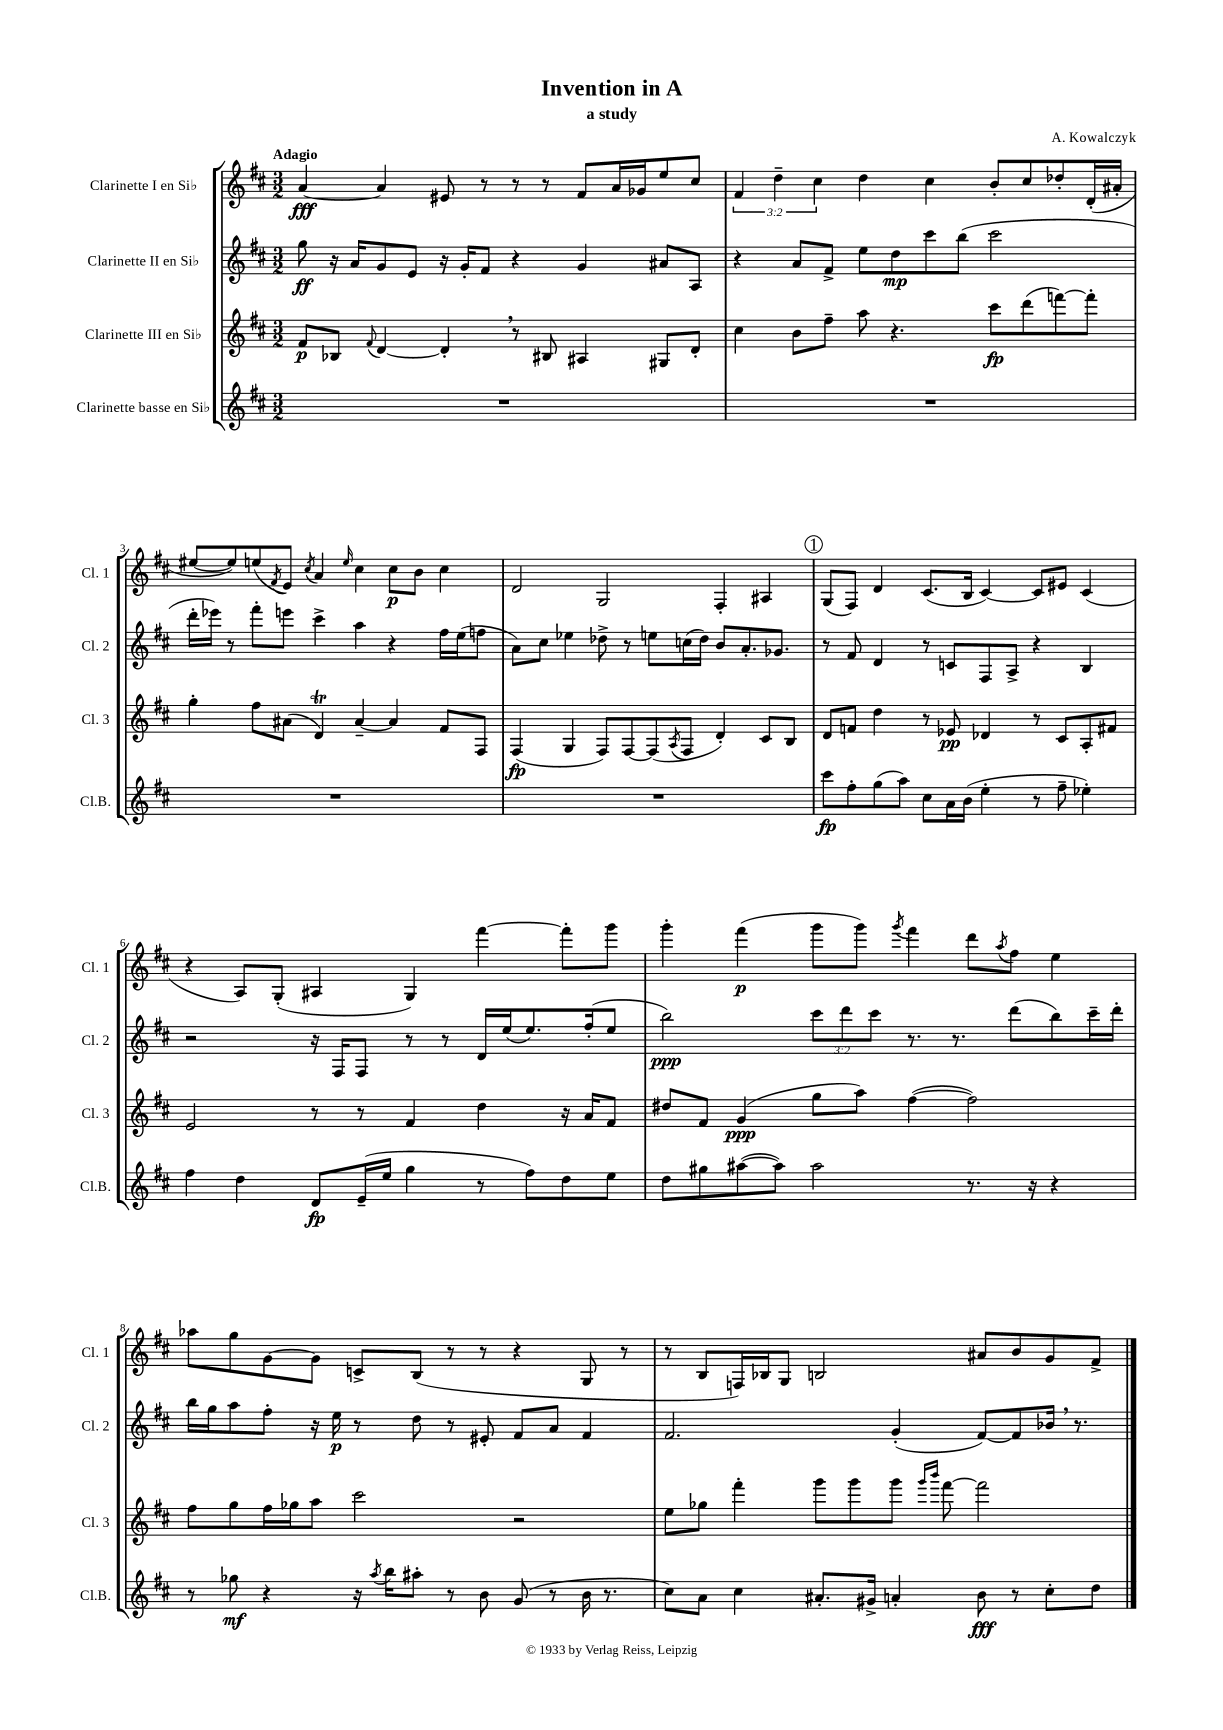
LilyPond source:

\header { title = "Invention in A" composer = "A. Kowalczyk" subtitle = "a study" }
<<
\new StaffGroup <<
\new Staff = "s0" \with { instrumentName = "Clarinette I en Sib" shortInstrumentName = "Cl. 1" } {
    \clef treble \key d \major \numericTimeSignature \time 3/2 \override Staff.TupletNumber.text = #tuplet-number::calc-fraction-text \tempo "Adagio"
    a'4~\fff a'4 eis'8 r8 r8 r8 fis'8 a'16 ges'16 e''8 cis''8 |
    \tuplet 3/2 { fis'4 d''4-- cis''4 } d''4 cis''4 b'8-. cis''8 des''8-. d'16-.( ais'16-. |
    eis''8~ eis''8) e''8( \acciaccatura { fis'8 } e'8) \acciaccatura { cis''8 } a'4 \grace { e''16 } cis''4 cis''8\p b'8 cis''4 |
    d'2 g2 fis4-. ais4 |
    \mark \markup { \circle "1" } g8( fis8) d'4 cis'8.( b16 cis'4~) cis'8 eis'8 cis'4( |
    r4 a8) g8-.( ais4 g4) fis'''4~ fis'''8-. g'''8 |
    g'''4-. fis'''4\p( g'''8 g'''8) \acciaccatura { g'''8 } fis'''4 d'''8 \acciaccatura { a''8 } fis''8 e''4 |
    aes''8 g''8 g'8~ g'8 c'8-> b8( r8 r8 r4 g8 r8 |
    r8 b8 f16) bes16 g8 b2 ais'8 b'8 g'8 fis'8-> \bar "|." |
}
\new Staff = "s1" \with { instrumentName = "Clarinette II en Sib" shortInstrumentName = "Cl. 2" } {
    \clef treble \key d \major \numericTimeSignature \time 3/2 \override Staff.TupletNumber.text = #tuplet-number::calc-fraction-text
    g''8\ff r16 a'16 g'8 e'8 r16 g'16-. fis'8 r4 g'4 ais'8 a8 |
    r4 a'8 fis'8-> e''8 d''8\mp cis'''8 b''8( cis'''2 |
    d'''16-. ees'''16) r8 fis'''8-. e'''8 cis'''4-> a''4 r4 fis''16 e''16( f''8 |
    a'8) cis''8 ees''4 des''8-> r8 e''8 c''16( des''16) b'8 a'8.-. ges'8. |
    \mark \markup { \circle "1" } r8 fis'8 d'4 r8 c'8 fis8 a8-> r4 b4 |
    r2 r16 fis16 fis8 r8 r8 d'16 e''16( e''8.) fis''16-.( e''8 |
    b''2\ppp) \tuplet 3/2 { cis'''8 d'''8 cis'''8 } r8. r8. d'''8( b''8) cis'''16-- d'''16-. |
    b''16 g''16 a''8 fis''8-. r16 e''16\p r8 d''8 r8 eis'8-. fis'8 a'8 fis'4 |
    fis'2. g'4-.( fis'8~) fis'8 bes'16 \breathe r8. \bar "|." |
}
\new Staff = "s2" \with { instrumentName = "Clarinette III en Sib" shortInstrumentName = "Cl. 3" } {
    \clef treble \key d \major \numericTimeSignature \time 3/2
    fis'8\p bes8 \appoggiatura { fis'8 } d'4~ d'4-. \breathe r8 bis8 ais4 gis8 d'8-. |
    cis''4 b'8 fis''8-- a''8 r4. cis'''8\fp d'''8( f'''8~) f'''8-. |
    g''4-. fis''8 ais'8( d'4\trill) ais'4~-- ais'4 fis'8 fis8 |
    fis4\fp( g4 fis8) fis8~ fis8( \acciaccatura { a8 } fis8 d'4-.) cis'8 b8 |
    \mark \markup { \circle "1" } d'8 f'8 d''4 r8 ees'8\pp des'4 r8 cis'8 a8-. fis'8 |
    e'2 r8 r8 fis'4 d''4 r16 a'16 fis'8 |
    dis''8 fis'8 g'4\ppp( g''8 a''8) fis''4~( fis''2) |
    fis''8 g''8 fis''16 ges''16 a''8 cis'''2 r2 |
    e''8 ges''8 fis'''4-. g'''8 g'''8 g'''8 \grace { g'''16 b'''16 } fis'''8~ fis'''2 \bar "|." |
}
\new Staff = "s3" \with { instrumentName = "Clarinette basse en Sib" shortInstrumentName = "Cl.B." } {
    \clef treble \key d \major \numericTimeSignature \time 3/2
    R1. |
    R1. |
    R1. |
    R1. |
    \mark \markup { \circle "1" } cis'''8\fp fis''8-. g''8( a''8) cis''8 a'16 b'16( e''4-. r8 fis''8-- ees''4-.) |
    fis''4 d''4 d'8\fp e'16--( e''16 g''4 r8 fis''8) d''8 e''8 |
    d''8 gis''8 ais''8~( ais''8) ais''2 r8. r16 r4 |
    r8 ges''8\mf r4 r16 \acciaccatura { a''8 } b''16 ais''8-. r8 b'8 g'8( r8 b'16 r8. |
    cis''8) a'8 cis''4 ais'8.-. gis'16-> a'4-. b'8\fff r8 cis''8-. d''8 \bar "|." |
}
>>
>>
